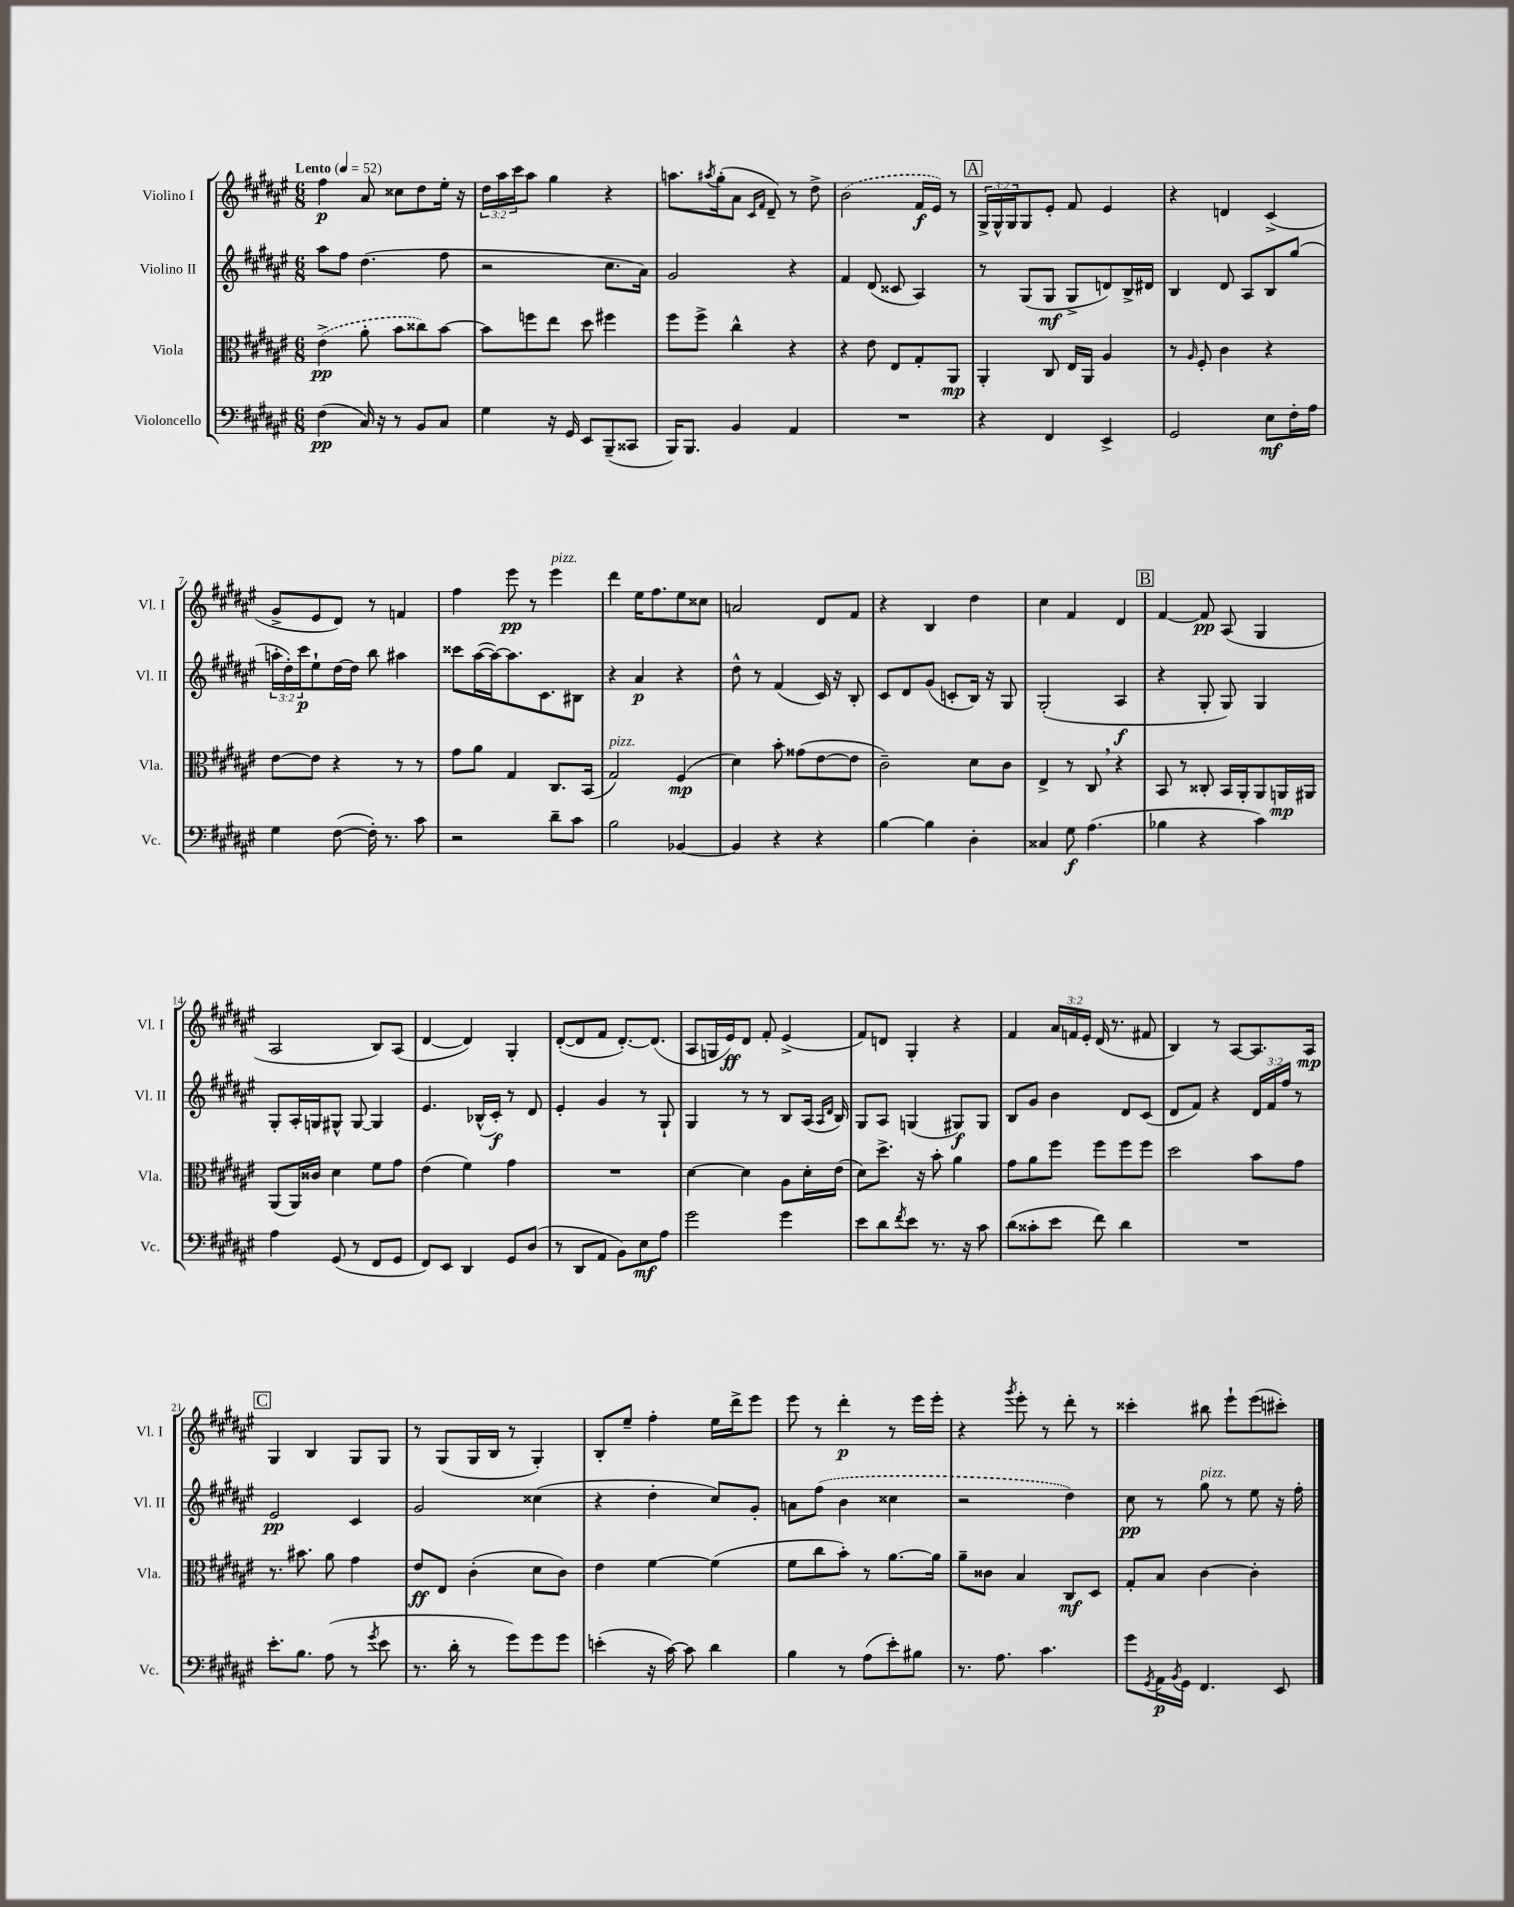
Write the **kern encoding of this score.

**kern	**kern	**kern	**kern
*staff4	*staff3	*staff2	*staff1
*clefF4	*clefC3	*clefG2	*clefG2
*k[f#c#g#d#a#e#]	*k[f#c#g#d#a#e#]	*k[f#c#g#d#a#e#]	*k[f#c#g#d#a#e#]
*M6/8	*M6/8	*M6/8	*M6/8
*MM52	*MM52	*MM52	*MM52
(4F#	(4e#^	8aa#	4ff#
.	.	8ff#	.
16C#)	8a#'	(4.dd#	8a#
16r	.	.	.
8r	8b	.	8cc##
8BB	8cc##)	.	8dd#
8C#	[8b	8ff#	16ee#'
.	.	.	16r
=	=	=	=
4G#	8b]	2r	24dd#
.	.	.	24aa#
.	.	.	24ccc#
.	8ff	.	8aa#
16r	8ee#	.	4gg#
16GG#	.	.	.
8EE#	8dd#	.	.
(8BBB~	4ff#	8.cc#	4r
8CC##	.	.	.
.	.	16a#)	.
=	=	=	=
16BBB)	8ff#	2g#	8.aa
8.BBB	.	.	.
.	8ff#^	.	.
.	.	.	8qaa#
.	.	.	(16gg#'
4BB	4cc#^^	.	8a#
.	.	.	16qqc#
.	.	.	16qqf#
.	.	.	8d#~)
4AA#	4r	4r	8r
.	.	.	8dd#^
=	=	=	=
2.r	4r	4f#	(2b
.	8e#	(8d#	.
.	8E#	8c##	.
.	8G#'	4A#)	16f#
.	.	.	16e#)
.	8AA#	.	8r
=	=	=	=
4r	4AA#'	8r	24G#^
.	.	.	24G#^^
.	.	.	24G#
.	.	(8G#	8G#
4FF#	8C#	8G#	8e#'
.	16E#	8G#^	8f#
.	16AA#	.	.
4EE#^	4A#	8d)	4e#
.	.	16B^	.
.	.	16d#	.
=	=	=	=
2GG#	8r	4B	4r
.	16qqA#	.	.
.	8F#'	.	.
.	4c#	8d#	4d
.	.	8A#	.
8E#	4r	8B	(4c#^
16F#'	.	(8gg#	.
16A#	.	.	.
=	=	=	=
4G#	[8e#	24aa'	8g#^
.	.	24dd#')	.
.	.	24ccc#	.
.	8e#]	8ee#`	8e#
([8F#	4r	[16dd#	8d#)
.	.	16dd#]	.
16F#'])	.	8bb	8r
8.r	.	.	.
.	8r	4aa#	4f
8c#	8r	.	.
=	=	=	=
2r	8g#	8ccc##	4ff#
.	8a#	([16aa#	.
.	.	16aa#_)	.
.	4G#	8.aa#]	8eee#
.	.	.	8r
.	.	8.c#	.
8d#~	8.C#	.	4eee#
8c#	.	8B#	.
.	(16BB	.	.
=	=	=	=
2B	2G#)	4r	4ddd#
.	.	4a#	16ee#
.	.	.	8.ff#
[4BB-	(4F#	4r	8ee#
.	.	.	8cc##
=	=	=	=
4BB-]	4d#)	8dd#^^	2a
.	.	8r	.
4r	8b'	(4f#	.
.	(8g##	.	.
4r	[8e#	16c#)	8d#
.	.	16r	.
.	8e#]	8B'	8f#
=	=	=	=
[4B	2c#~)	8c#	4r
.	.	8d#	.
4B]	.	(8g#	4B
.	.	8c'	.
4D#'	8d#	16B)	4dd#
.	.	16r	.
.	8c#	8G#	.
=	=	=	=
4C##	4E#^	(2G#'	4cc#
8G#	8r	.	4f#
(4.A#	8C#	.	.
.	4r	4A#	4d#
=	=	=	=
4B-	8BB	4r	[4f#
.	8r	.	.
4r	8C##'	8G#'	8f#]
.	16BB	8G#)	(8A#
.	16AA#'	.	.
4c#)	8AA#	4G#	4G#
.	16AA	.	.
.	16AA#	.	.
=	=	=	=
4A#	(8AA#	8G#'	2A#
.	16AA#)	16A#'	.
.	16c##	16G	.
(8GG#	4d#	8G#^^	.
8r	.	[8G#	.
8FF#	8f#	4G#]	8B)
8GG#	8g#	.	(8A#
=	=	=	=
8FF#)	(4e#	4.e#	[4d#
8EE#	.	.	.
4DD#	4f#)	.	4d#])
.	.	(16B-^^	.
.	.	16c#')	.
8GG#	4g#	8r	4G#'
(8D#	.	8d#	.
=	=	=	=
8r	2.r	4e#'	([8d#'
8DD#	.	.	8d#]
8AA#	.	4g#	8f#
8BB)	.	.	[8.d#')
8E#	.	8r	.
.	.	.	(8.d#]
8A#	.	8G#`	.
=	=	=	=
2g#	[4d#	4G#	8A#
.	.	.	16G
.	.	.	16e#)
.	4d#]	8r	8d#
.	.	8r	8f#'
4g#	8A#	8B	(4e#^
.	16d#'	(16A#	.
.	.	16qqA#	.
.	.	16qqd#	.
.	(16e#	16B)	.
=	=	=	=
8e#	8d#)	8G#	8f#)
8d#	8.dd#^	8A#	8d
8qf#	.	.	.
8e#	.	(4G	4G#'
.	16r	.	.
8.r	8b'	.	.
.	4a#	8G#)	4r
16r	.	.	.
8c#	.	8G#	.
=	=	=	=
(8d#	8g#	8B	4f#
8c##'	8a#	8g#	.
8e#	8ff#	4b	24a#
.	.	.	24f
.	.	.	24e#'
8f#)	8ff#	.	(16d#
.	.	.	8.r
4d#	8ff#	8d#	.
.	8ff#	(8c#	8f#
=	=	=	=
2.r	2dd#	8d#	4B)
.	.	8f#)	.
.	.	4r	8r
.	.	.	[8A#
.	8b	24d#	8.A#]
.	.	24f#	.
.	.	24ff#	.
.	8g#	8r	.
.	.	.	16A#
=	=	=	=
8.e#'	8.r	2e#	4G#
8.B	8.b#	.	.
.	.	.	4B
(8A#	8a#	.	.
8r	4g#	4c#	8G#
8qg#	.	.	.
8e#	.	.	8G#
=	=	=	=
8.r	8e#	2g#	8r
.	8E#	.	(8G#
16d#'	.	.	.
8r	(4c#'	.	16G#
.	.	.	16B
8g#)	.	.	8r
8g#	8d#	(4cc##	4G#')
8g#	8c#)	.	.
=	=	=	=
(4e'	4e#	4r	8B'
.	.	.	8ee#~
16r	[4f#	4dd#'	4ff#'
[16c#)	.	.	.
8c#]	.	.	.
4d#	(4f#]	8cc#)	16ee#
.	.	.	16ddd#^
.	.	8g#'	8eee#
=	=	=	=
4B	8f#	8a	8eee#
.	8cc#	(8ff#	8r
8r	8b')	4b	4ddd#'
(8A#	8r	.	.
8e#')	[8.a#	4cc##	8r
8B#	.	.	16eee#
.	16a#]	.	16eee#'
=	=	=	=
8.r	8a#~	2r	4r
.	8c##	.	.
8.A#	.	.	.
.	.	.	8qggg#
.	4B	.	8eee#'
4.c#	.	.	8r
.	8C#	4dd#)	8ddd#'
.	8D#	.	8r
=	=	=	=
8g#	8G#'	8cc#	4ccc##'
8qGG#	.	.	.
16AA#	8B	8r	.
8qBB	.	.	.
16GG#	.	.	.
4.FF#	[4c#	8gg#	8bb#
.	.	8r	8eee#`
.	4c#']	8ee#	(8eee#
8EE#	.	16r	8ccc#')
.	.	16ff#'	.
==	==	==	==
*-	*-	*-	*-
